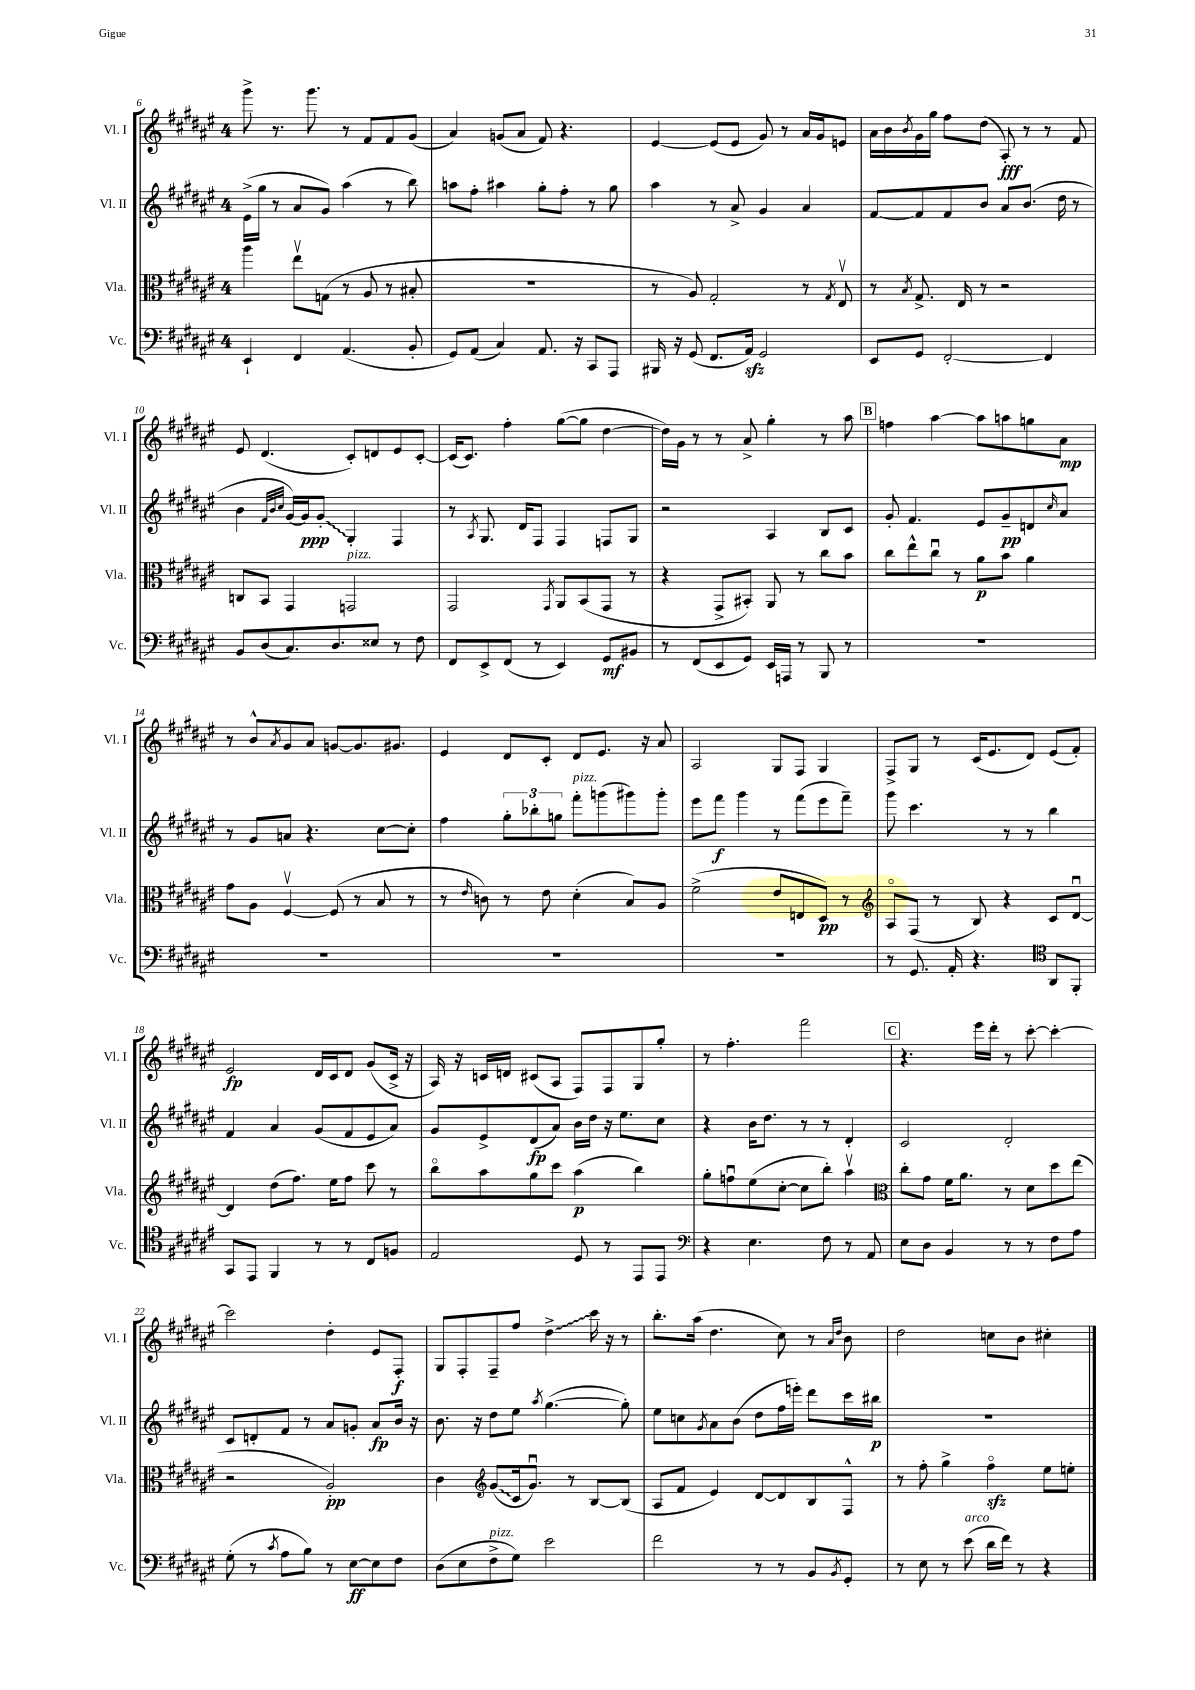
<<
\new StaffGroup <<
\new Staff = "s0" \with { instrumentName = "Vl. I" shortInstrumentName = "Vl. I" } {
    \clef treble \key fis \major \once \override Staff.TimeSignature.style = #'single-digit \time 4/4
    gis'''8-> r8. gis'''8. r8 fis'8 fis'8 gis'8( |
    ais'4) g'8( ais'8 fis'8) r4. |
    eis'4~ eis'8( eis'8 gis'8) r8 ais'16 gis'16 e'8 |
    ais'16 b'16 \acciaccatura { b'8 } gis'16 gis''16 fis''8 dis''8( ais8-.\fff) r8 r8 fis'8 |
    eis'8 dis'4.( cis'8-.) d'8 eis'8 cis'8~-. |
    cis'16( cis'8.) fis''4-. gis''8~( gis''8 dis''4~ |
    dis''16) gis'16 r8 r8 ais'8-> gis''4-. r8 ais''8 |
    \mark \markup { \box "B" } f''4 ais''4~ ais''8 a''8 g''8 ais'8\mp |
    r8 b'8-^ \acciaccatura { ais'8 } gis'8 ais'8 g'8~ g'8. gis'8. |
    eis'4 dis'8 cis'8-. dis'8 eis'8. r16 ais'8 |
    ais2 gis8 fis8 gis4 |
    fis8-> gis8 r8 cis'16( eis'8. dis'8) eis'8( fis'8-.) |
    eis'2\fp dis'16 cis'16 dis'8 gis'8( cis'16-> r16 |
    ais16) r16 c'16 d'16 cis'8( ais8 fis8) fis8 gis8 gis''8-. |
    r8 fis''4.-. fis'''2 |
    \mark \markup { \box "C" } r4. eis'''16 dis'''16-. r8 cis'''8~-. cis'''4~-. |
    cis'''2 dis''4-. eis'8 fis8-.\f |
    gis8 fis8-. fis8-- fis''8 \once \override Glissando.style = #'zigzag dis''4->\glissando cis'''16 r16 r8 |
    b''8.-. ais''16( dis''4. cis''8) r8 \grace { ais'16 dis''16 } b'8 |
    dis''2 c''8 b'8 cis''4-. \bar "|." |
}
\new Staff = "s1" \with { instrumentName = "Vl. II" shortInstrumentName = "Vl. II" } {
    \clef treble \key fis \major \once \override Staff.TimeSignature.style = #'single-digit \time 4/4
    eis'16->( gis''16 r8 ais'8 gis'8) ais''4( r8 b''8) |
    a''8 fis''8-. ais''4 gis''8-. fis''8-. r8 gis''8 |
    ais''4 r8 ais'8-> gis'4 ais'4 |
    fis'8~ fis'8 fis'8 b'8 ais'8 b'8.( dis''16 r8 |
    b'4 \grace { fis'32 b'32 cis''32 } gis'16~) gis'16\ppp \once \override Glissando.style = #'zigzag gis'8-.\glissando gis4-. fis4 |
    r8 \acciaccatura { ais8 } gis8. dis'16 fis8 fis4 f8 gis8 |
    r2 ais4 b8 cis'8 |
    \mark \markup { \box "B" } gis'8-. fis'4. eis'8 gis'8--\pp d'8 \grace { cis''16 } ais'8 |
    r8 gis'8 a'8 r4. cis''8~ cis''8-. |
    fis''4 \tuplet 3/2 { gis''8-. bes''8-. g''8 } fis'''8-.^\markup { \italic "pizz." } g'''8( gis'''8) gis'''8-. |
    eis'''8 fis'''8\f gis'''4 r8 fis'''8( eis'''8 fis'''8--) |
    gis'''8 cis'''4. r8 r8 b''4 |
    fis'4 ais'4 gis'8( fis'8 eis'8 ais'8) |
    gis'8 eis'8-> dis'8\fp( ais'8) b'16 dis''16 r16 eis''8. cis''8 |
    r4 b'16 dis''8. r8 r8 dis'4-. |
    \mark \markup { \box "C" } cis'2 dis'2-. |
    cis'8 d'8-. fis'8 r8 ais'8 g'8-. ais'8\fp b'16 r16 |
    b'8. r16 dis''8 eis''8 \acciaccatura { ais''8 } gis''4.~( gis''8-.) |
    eis''8 c''8 \acciaccatura { gis'8 } ais'8 b'8( dis''8 fis''16 e'''16-.) dis'''8 cis'''16 bis''16\p |
    R1 \bar "|." |
}
\new Staff = "s2" \with { instrumentName = "Vla." shortInstrumentName = "Vla." } {
    \clef alto \key fis \major \once \override Staff.TimeSignature.style = #'single-digit \time 4/4
    ais''4 eis''8\upbow g8( r8 ais8 r8 bis8-. |
    R1 |
    r8 ais8) gis2-. r8 \acciaccatura { gis8 } eis8\upbow |
    r8 \acciaccatura { b8 } gis8.-> eis16 r8 r2 |
    c8 b,8 gis,4 g,2^\markup { \italic "pizz." } |
    gis,2 \acciaccatura { gis,8 } ais,8 b,8( gis,8 r8 |
    r4 gis,8-> bis,8-.) ais,8 r8 cis''8 b'8 |
    \mark \markup { \box "B" } cis''8 eis''8-^ cis''8\downbow r8 ais'8\p b'8 ais'4 |
    gis'8 ais8 fis4~\upbow fis8( r8 b8 r8 |
    r8 \grace { eis'16 } c'8) r8 eis'8 dis'4-.( b8) ais8 |
    fis'2->( eis'8 e8 dis8\pp) r8 |
    \clef treble ais8\flageolet fis8( r8 b8) r4 cis'8 dis'8~\downbow |
    dis'4 dis''8( fis''8.) eis''16 fis''8 cis'''8 r8 |
    b''8\flageolet ais''8 gis''8 cis'''8 ais''4\p( b''4) |
    gis''8-. f''8\downbow eis''8( cis''8~-. cis''8 b''8-.) ais''4\upbow |
    \mark \markup { \box "C" } \clef alto cis''8-. gis'8 fis'16 ais'8. r8 dis'8 dis''8 eis''8( |
    r2 ais2-.\pp) |
    cis'4 \clef treble \once \override Glissando.style = #'zigzag gis'8\glissando( cis'16 gis'8.\downbow) r8 b8~ b8( |
    ais8 fis'8 eis'4) dis'8~ dis'8 b8 fis8-^ |
    r8 fis''8-. gis''4-> fis''4\flageolet\sfz eis''8 e''8-. \bar "|." |
}
\new Staff = "s3" \with { instrumentName = "Vc." shortInstrumentName = "Vc." } {
    \clef bass \key fis \major \once \override Staff.TimeSignature.style = #'single-digit \time 4/4
    eis,4-! fis,4 ais,4.( b,8-. |
    gis,8) ais,8( cis4) ais,8. r16 cis,8 ais,,8 |
    bis,,16 r16 gis,8( fis,8. ais,16\sfz) gis,2 |
    eis,8 gis,8 fis,2~-. fis,4 |
    b,8 dis8( cis8.) dis8. eisis8 r8 fis8 |
    fis,8 eis,8-> fis,8( r8 eis,4) gis,8\mf bis,8 |
    r8 fis,8( eis,8 gis,8) eis,16 a,,16 r8 b,,8 r8 |
    \mark \markup { \box "B" } R1 |
    R1 |
    R1 |
    R1 |
    r8 gis,8. ais,16-. r4. \clef tenor ais,8 fis,8-. |
    gis,8 eis,8 fis,4 r8 r8 cis8 f8 |
    eis2 dis8 r8 eis,8 eis,8 |
    \clef bass r4 eis4. fis8 r8 ais,8 |
    \mark \markup { \box "C" } eis8 dis8 b,4 r8 r8 fis8 ais8 |
    gis8-.( r8 \acciaccatura { cis'8 } ais8 b8) r8 eis8~\ff eis8 fis8 |
    dis8( eis8 fis8->^\markup { \italic "pizz." } gis8) eis'2 |
    fis'2 r8 r8 b,8 \acciaccatura { b,8 } gis,8-. |
    r8 eis8 r8 eis'8^\markup { \italic "arco" }( dis'16 fis'16) r8 r4 \bar "|." |
}
>>
>>
\layout { \context { \Score currentBarNumber = #6 } }
